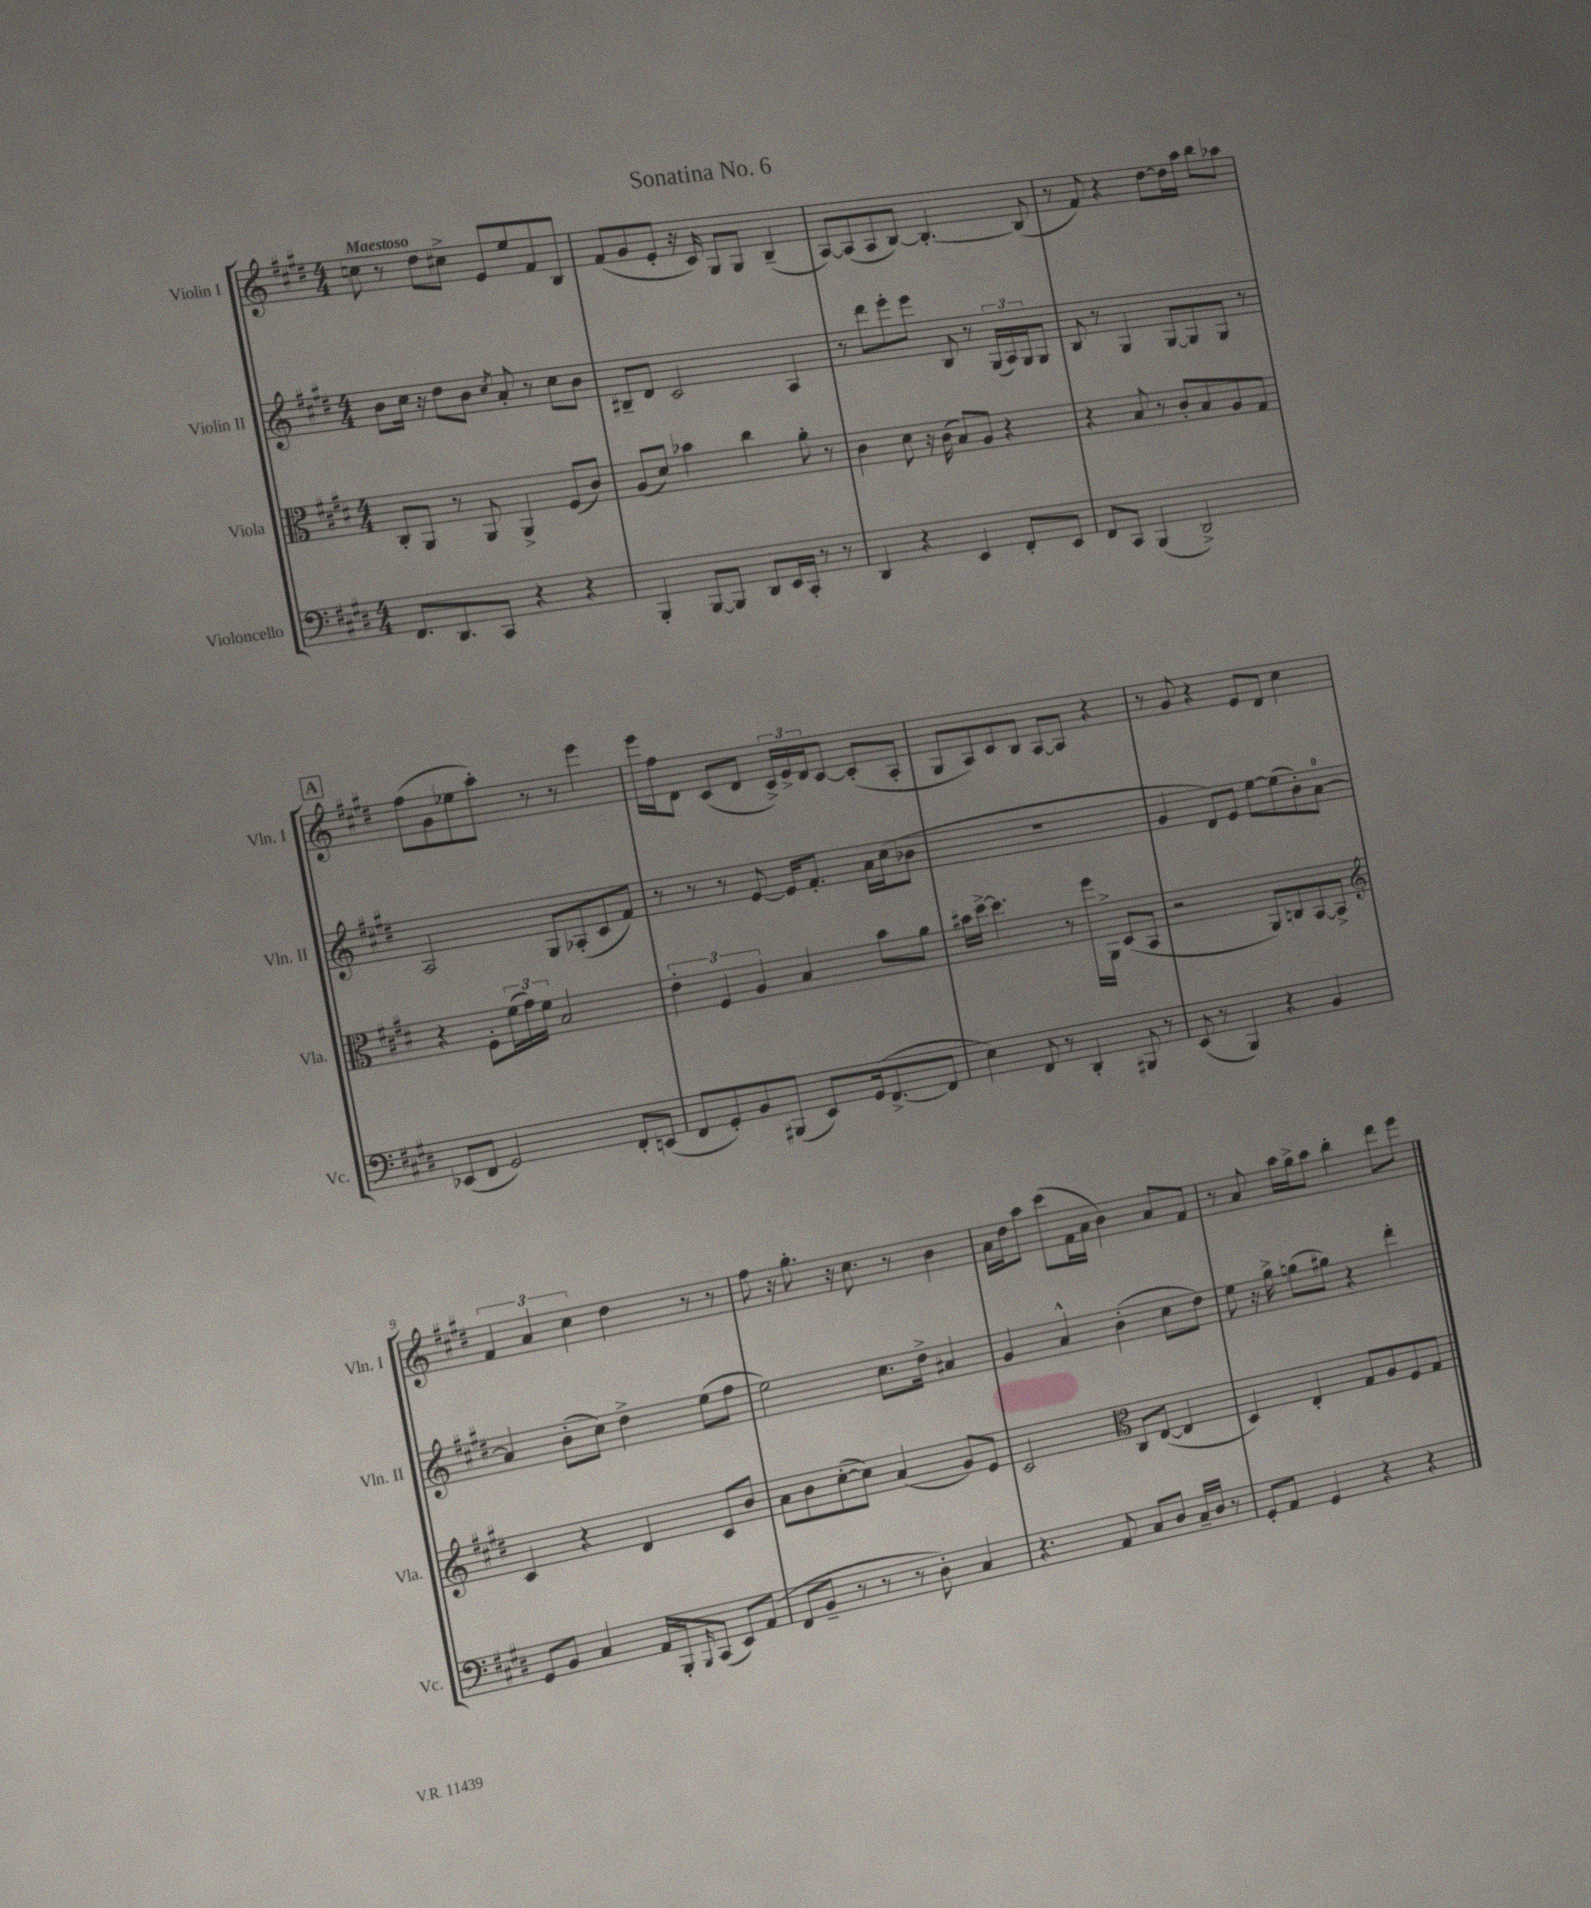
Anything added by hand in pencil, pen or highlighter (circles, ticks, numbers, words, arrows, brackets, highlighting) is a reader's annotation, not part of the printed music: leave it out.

**kern	**kern	**kern	**kern
*staff4	*staff3	*staff2	*staff1
*clefF4	*clefC3	*clefG2	*clefG2
*k[f#c#g#d#]	*k[f#c#g#d#]	*k[f#c#g#d#]	*k[f#c#g#d#]
*M4/4	*M4/4	*M4/4	*M4/4
8.FF#	8C#'	8b	8cc
.	8AA	16cc#	8r
8.DD#	.	16r	.
.	8r	8dd#	8dd#
8CC#	8AA	8b	8cc#^
.	.	8qcc#	.
4r	4AA^	8a'	8e
.	.	8r	8ee
4r	(8F#	8cc#	8f#
.	8c#)	8b	8B
=	=	=	=
4BBB'	(8A	8B#~	(8f#
.	8d#)	8d#	8g#
[8BBB	4b-	2c#	8e'
8BBB]	.	.	16r
.	.	.	16c#)
8DD#	4cc#	.	8G#
16EE	.	.	8G#
16CC#'	.	.	.
8r	8a'	4A	(4B~
8r	8r	.	.
=	=	=	=
4DD#	4c#	8r	[8A)
.	.	8ddd#	(8A]
4r	8d#	8eee'	8A
.	16r	8eee	[8B)
.	(16c#	.	.
4EE	8B)	8B	4.B'_
.	8A	8r	.
8FF#'	4r	(24G#	.
.	.	24A)	.
.	.	24G#	.
8EE	.	8G#	(8B]
=	=	=	=
8FF#	4r	8B	8r
8CC#	.	8r	8f#)
(4BBB	8B	4G#	4r
.	8r	.	.
2DD#^)	8c#'	[8G#	[8dd#
.	8B	8G#]	16dd#]
.	.	.	16aa
.	8A	8G#	8bb
.	8G#	8r	8aa-
=	=	=	=
(8EE-	4r	2A	(8ff#
8FF#	.	.	8g#
2GG#)	8F#'	.	8ee-
.	(24f#	.	8aa')
.	24g#)	.	.
.	24f#	.	.
.	2B	8G#	8r
.	.	(8A-'	8r
8FF#'	.	8c#	4eee
(8EE	.	8f#)	.
=	=	=	=
8FF#	6e'	8r	16eee
.	.	.	16ff#
8GG#')	.	8r	8d#
.	6F#	.	.
8BB	.	8r	(8c#
.	6A	.	.
(8BBB#	.	[8e	8d#
8EE)	4B	16e]	24c#^)
.	.	.	24e^
.	.	8.f#'	.
.	.	.	24d#
(16GG#	.	.	[8c#
[8.FF#^	.	.	.
.	8b	16a	(8c#']
.	.	(16cc#	.
8FF#]	8a	8b-	8A'
=	=	=	=
4E)	16b#	1r	8G#
.	[16dd#^	.	.
.	4.dd#]	.	8A)
8FF#	.	.	8c#
8r	.	.	8B
4DD#'	8r	.	[8A
.	16ff#	.	8A]
.	16AA^	.	.
8BBB#	(8D#	.	4r
8r	8BB	.	.
=	=	=	=
(8EE	2r	4g#	8r
8r	.	.	8g#
4BBB)	.	8d#)	4r
.	.	8e	.
4r	8AA)	[8ee	8e
.	8C	(8ee]	8d#
4BB	[8BB	8b')	4cc#
.	8BB^]	[8a	.
=	=	=	=
*	*clefG2	*	*
8GG#	4c#	4a]	6f#
8BB	.	.	.
.	.	.	6a
4C#	4r	(8b'	.
.	.	.	6cc#
.	.	8cc#)	.
16AA	4d#	4dd#^	4dd#
16BBB'	.	.	.
16qqBBB	.	.	.
(8CC#	.	.	.
8EE)	8c#	(8ee	8r
(8AA	8b	8ff#	8r
=	=	=	=
8FF#	8a	2ee)	8ff#
8BB~	8b	.	16r
.	.	.	8.gg#'
8r	([8cc#'	.	.
8r	8cc#])	.	16r
.	.	.	8.cc#
8r	(4a	8.cc#	.
8D#')	.	.	8r
.	.	16dd#^	.
4C#	8g#)	4a#	4b
.	8e	.	.
=	=	=	=
4.r	2c#	4g#	16a
.	.	.	16dd#
.	.	.	8aa
.	.	4a^^	(8ccc#
8AA	.	.	16f#
.	.	.	16a
*	*clefC3	*	*
8C#	8C#	(4b'	4b)
8D#	([8E	.	.
16C#~	4E]	8cc#	8a
16D#	.	.	.
8r	.	8dd#)	8f#
=	=	=	=
8GG#'	4D#)	8ee	8r
8AA	.	16r	8a
.	.	16gg#^	.
4GG#	4E'	(8gg	16aa
.	.	.	16gg#^
.	.	8gg#)	8aa
4r	8G#	4r	4bb'
.	8A	.	.
4r	8F#	4ddd#'	8ddd#
.	8G#	.	8eee
==	==	==	==
*-	*-	*-	*-
